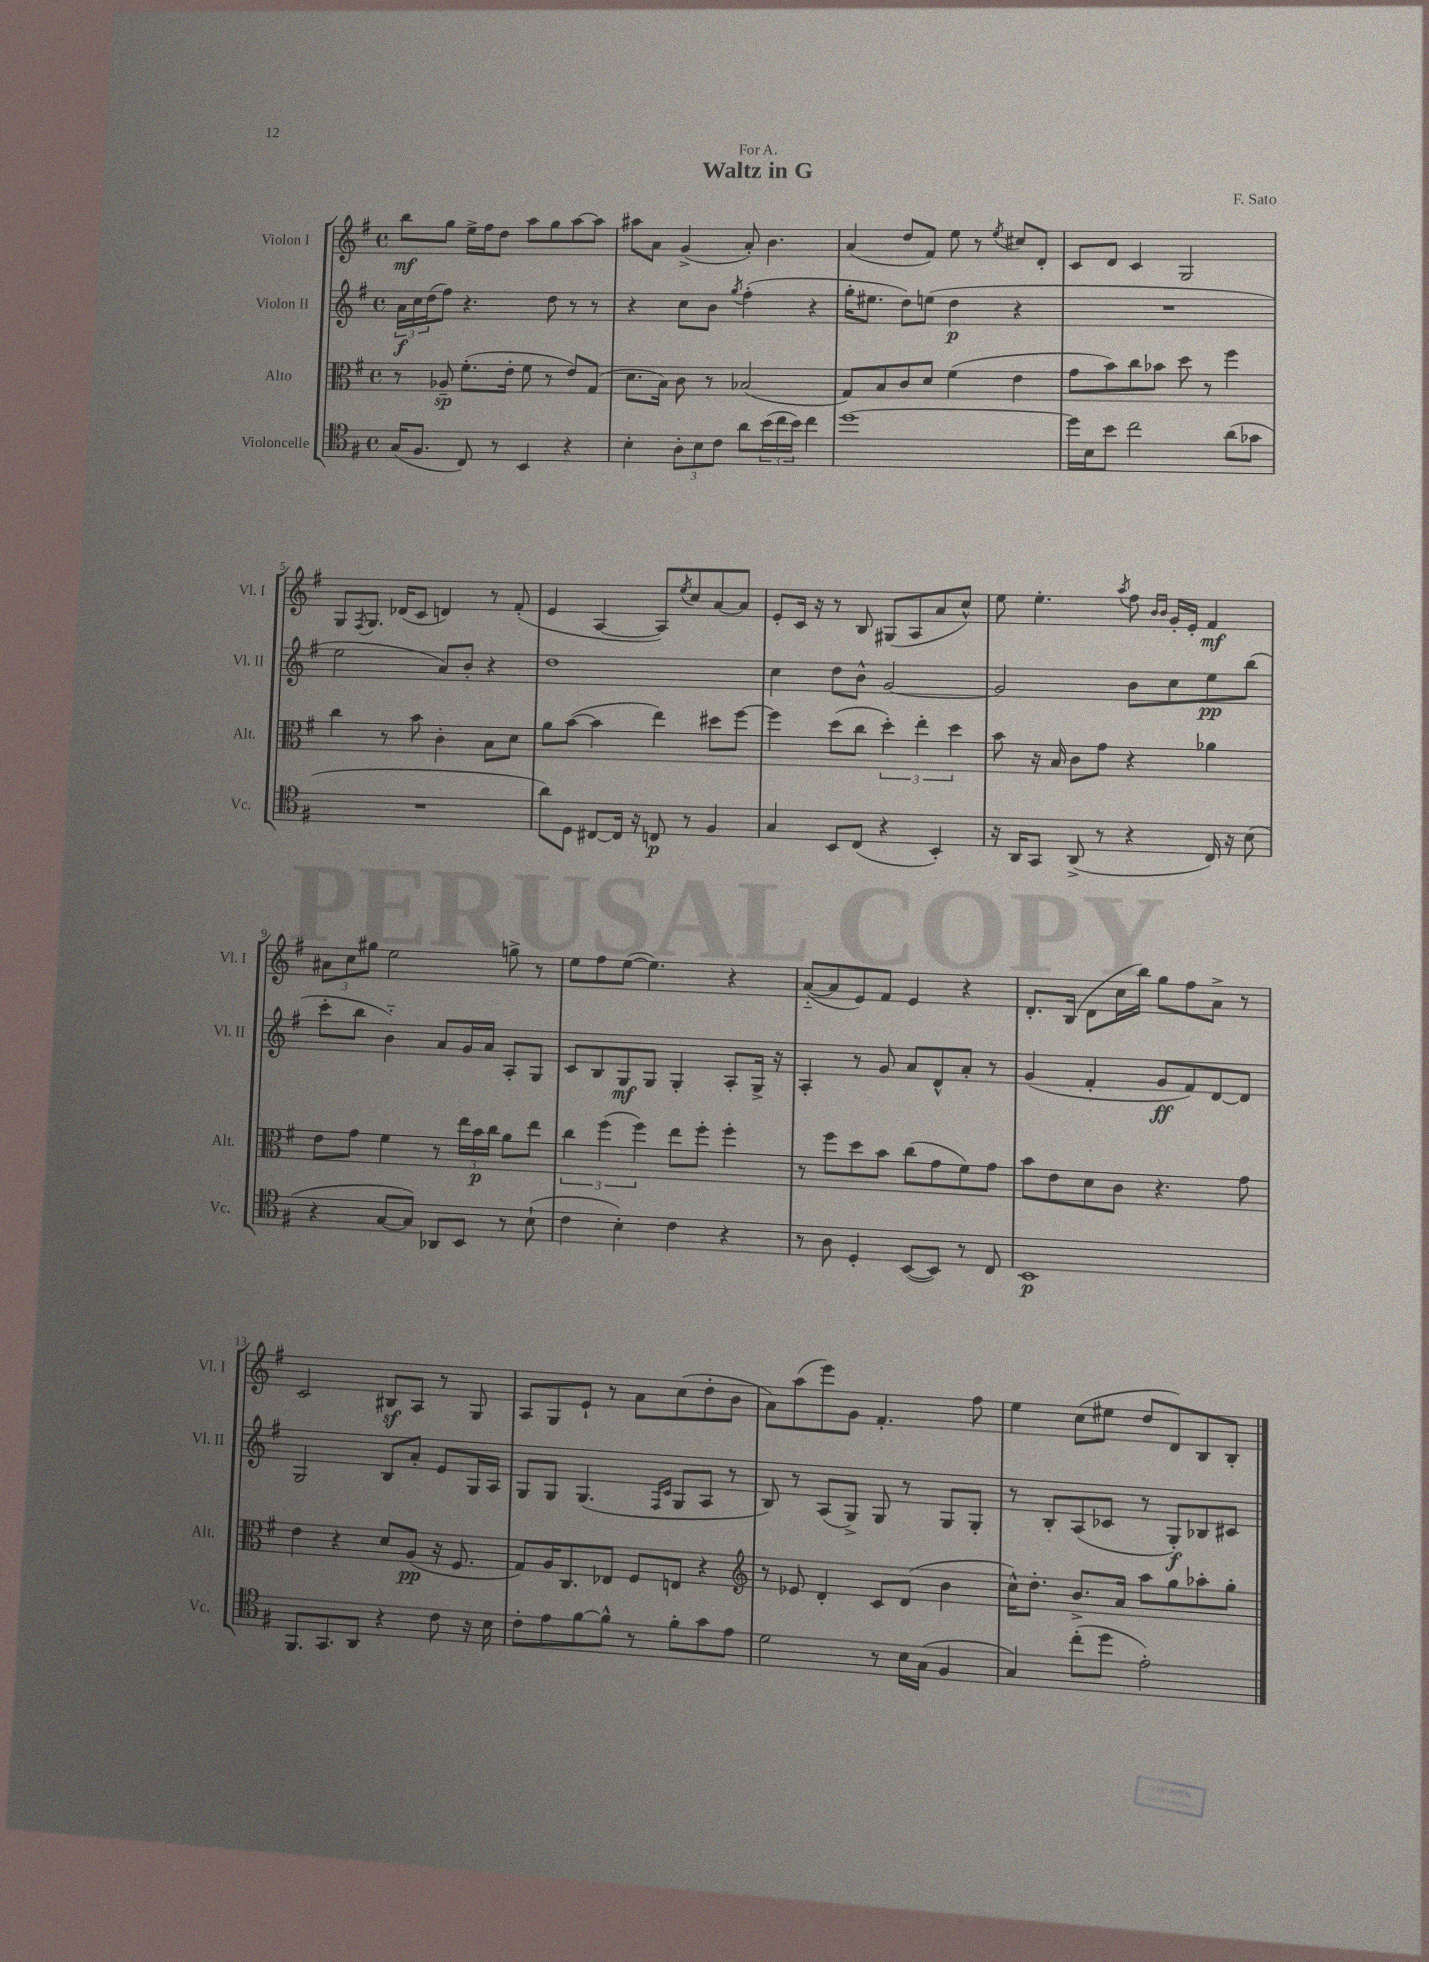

**kern	**kern	**kern	**kern
*staff4	*staff3	*staff2	*staff1
*clefC4	*clefC3	*clefG2	*clefG2
*k[f#]	*k[f#]	*k[f#]	*k[f#]
*M4/4	*M4/4	*M4/4	*M4/4
*met(c)	*met(c)	*met(c)	*met(c)
(16G	8r	24a	8bb
.	.	24cc	.
8.F#	.	.	.
.	.	(24dd	.
.	8A-~	8ff#)	8gg
8C)	(8.f#'	4.r	16ee^
.	.	.	16ff#
8r	.	.	8dd
.	16e'	.	.
4BB	8f#	.	8aa
.	8r	8dd	8gg
4r	8e)	8r	[8aa
.	(8G	8r	8aa]
=	=	=	=
4B'	8.d	4r	8aa#
.	.	.	8a
.	16B)	.	.
12A'	8c	8cc	(4g^
12B	.	.	.
.	8r	8b	.
12c	.	.	.
.	.	8qgg	.
8a	(2B-	(4ff#'	8a')
(24b	.	.	4.b
24cc	.	.	.
24b)	.	.	.
4cc	.	4r	.
=	=	=	=
[1dd	8G)	16gg'	(4a
.	.	8.ee#	.
.	8B	.	.
.	8c	8dd)	8dd
.	8d	(8ee	8f#)
.	(4f#	4dd	8ee
.	.	.	8r
.	.	.	8qee
.	4e	4r	8cc#
.	.	.	8d'
=	=	=	=
16dd]	8g	1r	8c
16B	.	.	.
8b	8b)	.	8d
2cc	8cc	.	4c
.	8b-	.	.
.	8dd	.	2G
.	8r	.	.
(8a	4ff#	.	.
8g-	.	.	.
=	=	=	=
1r	4cc	2ee	8G
.	.	.	8qF#
.	.	.	8.G
.	8r	.	.
.	.	.	(16d-
.	8b	.	8c
.	4c'	8a)	4d)
.	.	8b'	.
.	8B	4r	8r
.	8d	.	(8f#'
=	=	=	=
8a)	8a	1dd	4e
8D	([8b	.	.
[8C#	4b]	.	[4A
16C#]	.	.	.
16r	.	.	.
8C	4ee)	.	8A])
.	.	.	8qee
8r	.	.	8cc
4F#	8dd#	.	[8a
.	[8ff#	.	8a]
=	=	=	=
4G	4ff#]	4cc	8e'
.	.	.	16c
.	.	.	16r
8BB	(8dd	8dd	8r
(8C	8cc	8b^^	8B
4r	6dd')	[2g	(8G#
.	.	.	8A
.	6ee'	.	.
4BB')	.	.	8a
.	6dd	.	.
.	.	.	8cc^^)
=	=	=	=
16r	8b	2g]	8ee
16AA	.	.	.
8GG	16r	.	4.ee'
.	16B	.	.
(8AA^	8c	.	.
8r	8g	.	.
.	.	.	8qaa
4r	4r	8b	8ff#
.	.	.	16qqb
.	.	.	16qqb
.	.	8cc	16g'
.	.	.	16e'
16C)	4a-	8ee	4f#
16r	.	.	.
(8B	.	(8bb	.
=	=	=	=
4r	8e	8ccc'	12a#
.	.	.	12cc
.	8g	8bb	.
.	.	.	12gg#
[8G	4f#	4b'~)	2ee
8G])	.	.	.
8AA-	8r	8a	.
8BB	24ee	16g	.
.	24b	.	.
.	.	16a	.
.	24cc	.	.
8r	8a	8A'	8gg^
(8B`	8ee	8G	8r
=	=	=	=
4c	6cc	8c	8ee
.	.	8B	8ff#
.	(6ff#	.	.
4B')	.	8G	([8ee
.	6ff#)	.	.
.	.	8G	4.ee])
4c	8ee	4G'	.
.	8ff#'	.	.
4r	4ff#'	8A'	4r
.	.	16G^	.
.	.	16r	.
=	=	=	=
8r	8r	4A'	([8a'~
8A	8ff#	.	8a]
4D'	8dd	8r	8e)
.	8b	8g	8f#
([8BB	(8cc	8a	4e
8BB])	8g	8d^^	.
8r	8f#)	8a'	4r
8C	8g	8r	.
=	=	=	=
1BB	8b	(4g	8.d'
.	8e	.	.
.	.	.	(16B
.	8d	4f#'	8d
.	8c	.	16cc
.	.	.	16bb)
.	4.r	8g	8gg
.	.	8f#)	8ff#
.	.	[8d	8a^
.	8g	8d]	8r
=	=	=	=
8.FF#	4e	2G	2c
8.GG	.	.	.
.	4r	.	.
8AA	.	.	.
4r	8d	8B	8B#
.	(8A	8a'	8A
8c	16r	8e	8r
.	8.F#	.	.
16r	.	16G	8G
16B	.	16A	.
=	=	=	=
8c'	8G)	8G	8A
8e	16A	8G	8G
.	8.C	.	.
[8f#	.	(4.G	8e`
8f#^^]	8E-	.	8r
8r	8F#	.	8a
.	.	16qqF#	.
.	.	16qqc	.
8f#'	8E	8G	(8cc
8g	4r	8A	8dd'
8e	.	8r	8b
=	=	=	=
*	*clefG2	*	*
2d	8r	8B)	8a)
.	8e-	8r	(8aa
.	4d'	(8A	8eee)
.	.	8G^)	8g
8r	8c	8G	4.f#'
16B	(8d	8r	.
(16G	.	.	.
4F#	4b	8G	.
.	.	8G'	8ff#
=	=	=	=
4G)	16cc^^)	8r	4ee
.	8.dd'	.	.
.	.	8B'	.
(8cc'	8.b^	(8A	(8cc
8dd	.	8c-	8ee#
.	16a	.	.
2e')	8aa	8r	8dd
.	8gg	8G')	8d)
.	8aa-'	8B-	8B
.	8gg'	8c#	8B'
==	==	==	==
*-	*-	*-	*-
